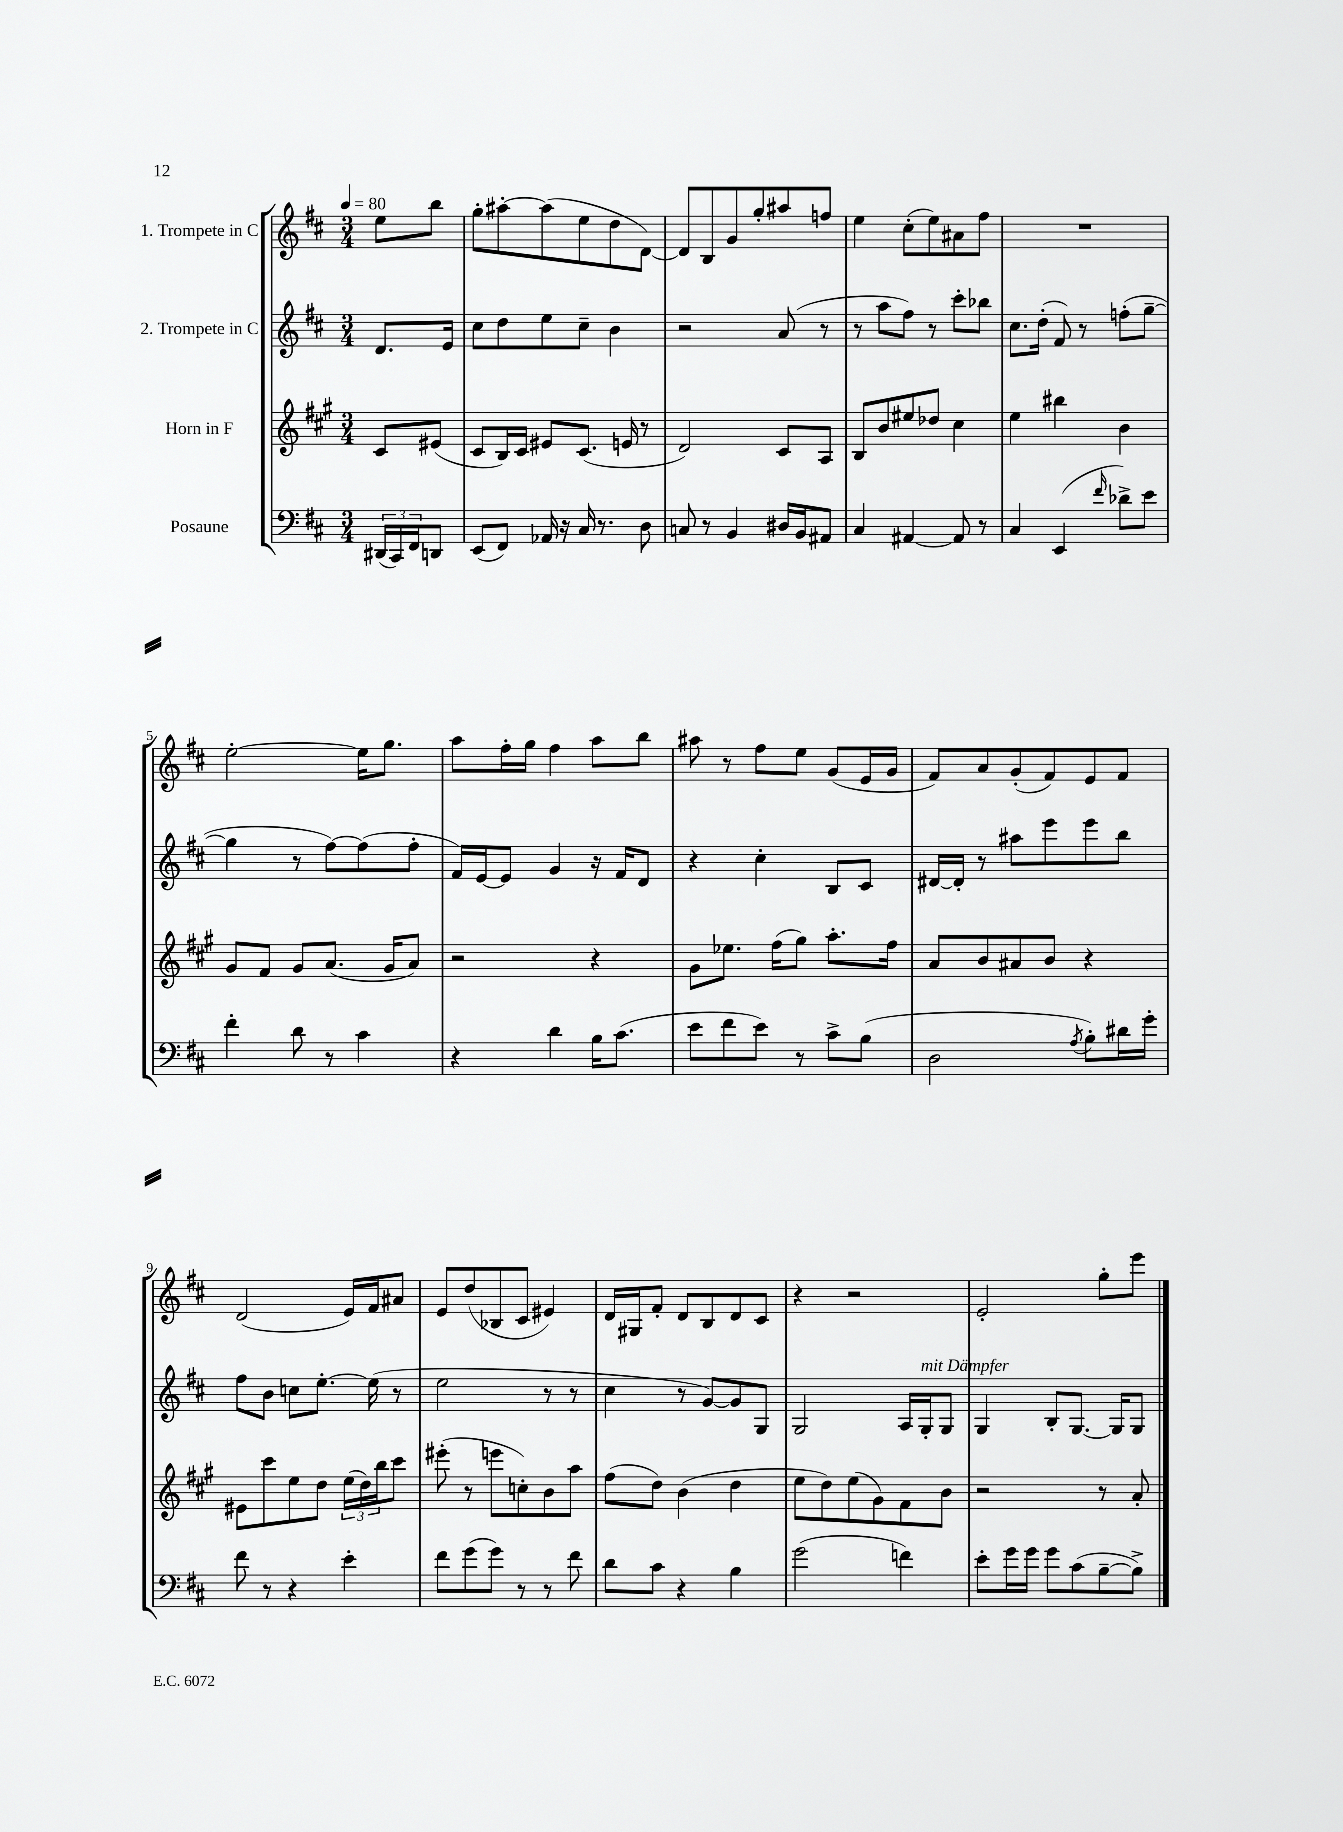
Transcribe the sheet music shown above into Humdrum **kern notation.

**kern	**kern	**kern	**kern
*staff4	*staff3	*staff2	*staff1
*clefF4	*clefG2	*clefG2	*clefG2
*k[f#c#]	*k[f#c#g#]	*k[f#c#]	*k[f#c#]
*M3/4	*M3/4	*M3/4	*M3/4
*MM80	*MM80	*MM80	*MM80
(24DD#	8c#	8.d	8ee
24CC#)	.	.	.
24FF#	.	.	.
8DD	(8e#	.	8bb
.	.	16e	.
=	=	=	=
(8EE	8c#	8cc#	8gg'
8FF#)	16B)	8dd	[8aa#'
.	16c#	.	.
16AA-	8e#	8ee	(8aa#]
16r	.	.	.
16C#	(8.c#	8cc#~	8ee
8.r	.	.	.
.	.	4b	8dd
.	16e	.	.
8D	8r	.	[8d)
=	=	=	=
8C	2d)	2r	8d]
8r	.	.	8B
4BB	.	.	8g
.	.	.	8gg'
16D#	8c#	(8a	8aa#
16BB	.	.	.
8AA#	8A	8r	8ff
=	=	=	=
4C#	8B	8r	4ee
.	8b	8aa	.
[4AA#	8ee#	8ff#)	(8cc#'
.	8dd-	8r	8ee)
8AA#]	4cc#	8ccc#'	8a#
8r	.	8bb-	8ff#
=	=	=	=
4C#	4ee	8.cc#	2.r
.	.	(16dd'	.
(4EE	4bb#	8f#)	.
.	.	8r	.
16qqf#	.	.	.
8d-^)	4b	(8ff'	.
8e	.	[8gg~	.
=	=	=	=
4f#'	8g#	4gg]	[2ee'
.	8f#	.	.
8d	8g#	8r	.
8r	(8.a	[8ff#)	.
4c#	.	(8ff#]	16ee]
.	16g#	.	8.gg
.	8a)	8ff#'	.
=	=	=	=
4r	2r	16f#)	8aa
.	.	[16e	.
.	.	8e]	16ff#'
.	.	.	16gg
4d	.	4g	4ff#
16B	4r	16r	8aa
(8.c#	.	16f#	.
.	.	8d	8bb
=	=	=	=
8e	8g#	4r	8aa#
8f#	8.ee-	.	8r
8e)	.	4cc#'	8ff#
.	(16ff#	.	.
8r	8gg#)	.	8ee
8c#^	8.aa'	8B	(8g
(8B	.	8c#	16e
.	16ff#	.	16g
=	=	=	=
2D	8a	[16d#	8f#)
.	.	16d#']	.
.	8b	8r	8a
.	8a#	8aa#	(8g'
.	8b	8eee	8f#)
8qA	.	.	.
8B')	4r	8eee	8e
16d#	.	8bb	8f#
16g'	.	.	.
=	=	=	=
8f#	8e#	8ff#	(2d
8r	8ccc#	8b	.
4r	8ee	8cc	.
.	8dd	[8.ee'	.
4e'	(24ee	.	16e)
.	24dd)	.	.
.	.	(16ee]	16f#
.	24bb	.	.
.	8ccc#	8r	8a#
=	=	=	=
8f#	(8eee#'	2ee	8e
(8g	8r	.	(8dd
8g)	8eee	.	8B-
8r	8cc')	.	8c#
8r	8b	8r	4e#)
8f#	8aa	8r	.
=	=	=	=
8d	(8ff#	4cc#	16d
.	.	.	16G#
8c#	8dd)	.	8f#'
4r	(4b	8r	8d
.	.	[8g)	8B
4B	4dd	8g]	8d
.	.	8G	8c#
=	=	=	=
(2g	8ee	2G	4r
.	8dd)	.	.
.	(8ee	.	2r
.	8g#)	.	.
4f)	8f#	16A	.
.	.	16G'	.
.	8b	8G	.
=	=	=	=
8e'	2r	4G	2e'
16g	.	.	.
16g	.	.	.
8g	.	8B'	.
(8c#	.	[8.G	.
[8B~	8r	.	8gg'
.	.	16G]	.
8B^])	8a'	8G	8eee
==	==	==	==
*-	*-	*-	*-
